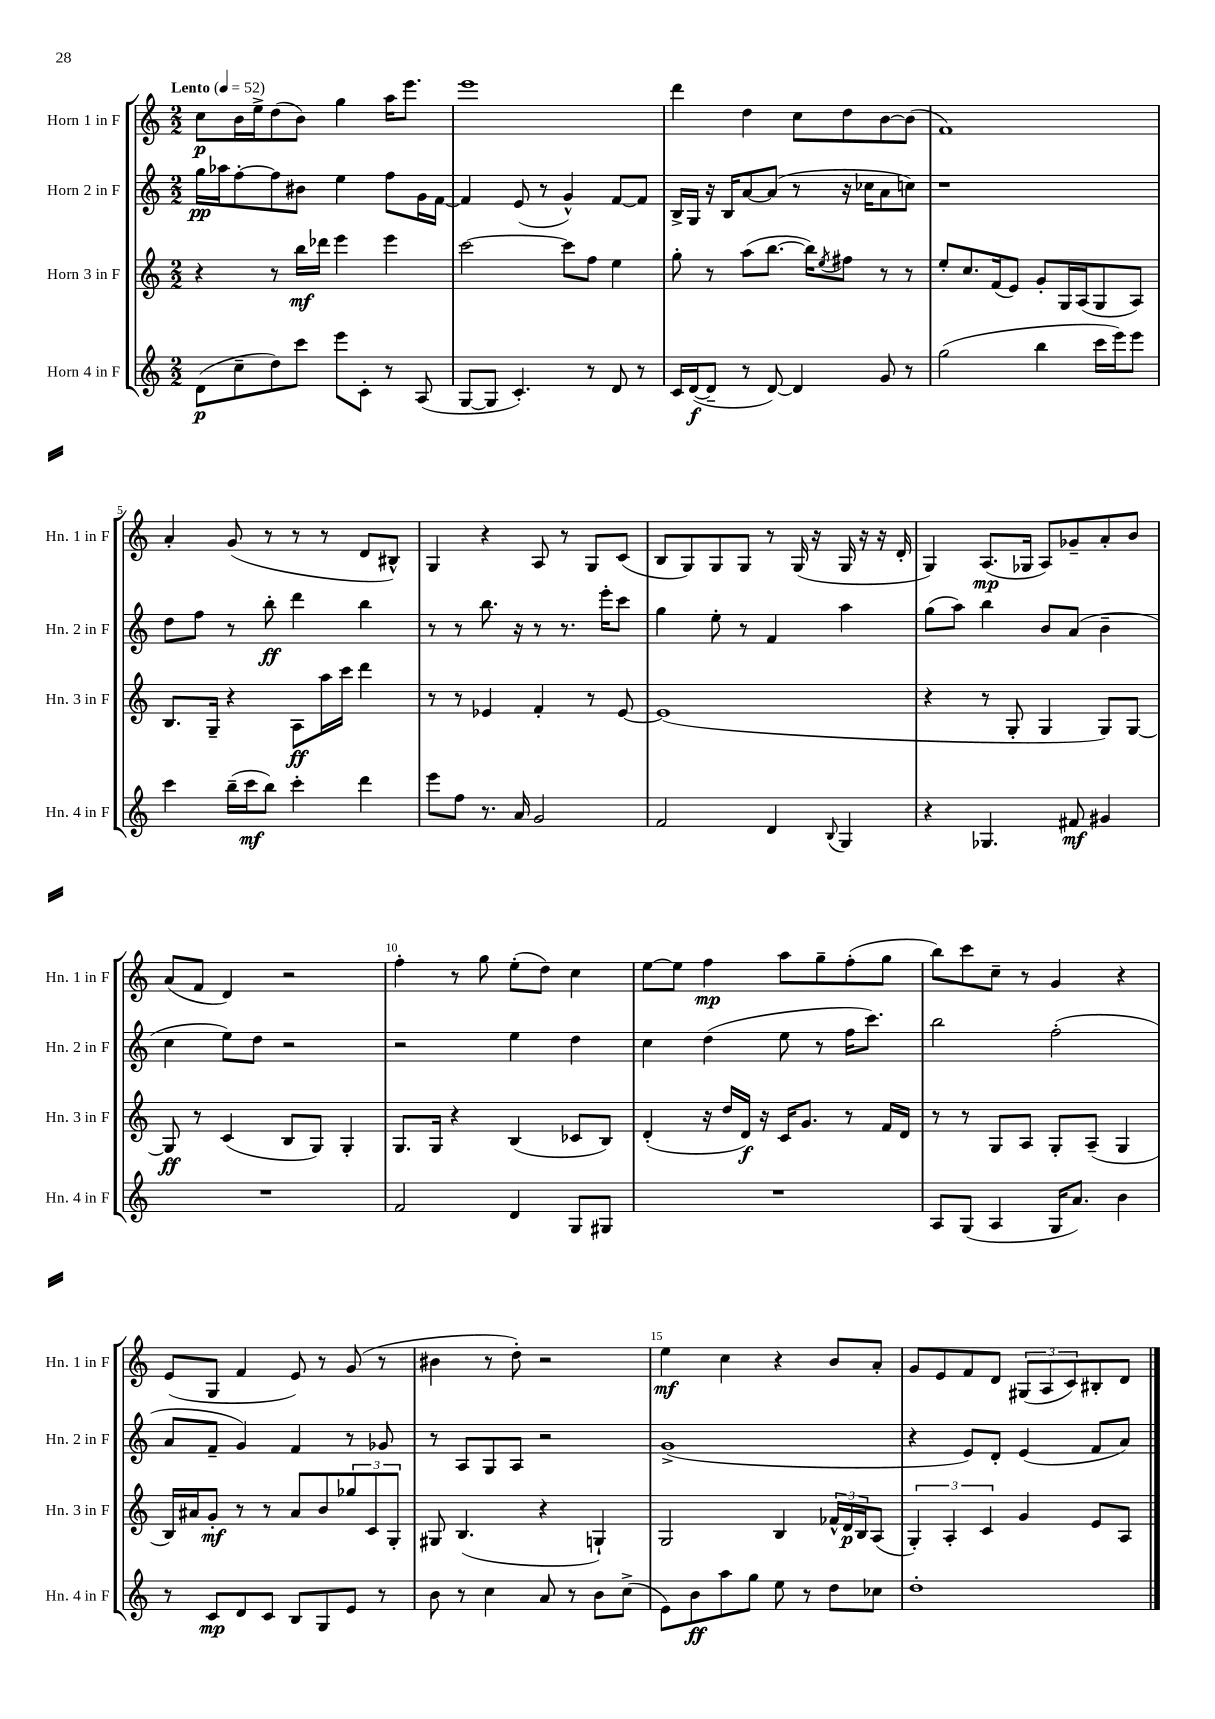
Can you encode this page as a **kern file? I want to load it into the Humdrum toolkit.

**kern	**kern	**kern	**kern
*staff4	*staff3	*staff2	*staff1
*clefG2	*clefG2	*clefG2	*clefG2
*k[]	*k[]	*k[]	*k[]
*M2/2	*M2/2	*M2/2	*M2/2
*MM52	*MM52	*MM52	*MM52
(8d\L	4r	16gg\LL	8cc\L
.	.	16aa-\J	.
8cc~\	.	[8ff'\	16b\L
.	.	.	16ee^\J
8dd\)	8r	8ff\]	(8dd\
8ccc\J	16bb\LL	8b#\J	8b\J)
.	16ddd-\JJ	.	.
8eee\L	4eee\	4ee\	4gg\
8c'\J	.	.	.
8r	4eee\	8ff\L	16aa\LK
.	.	.	8.eee\J
(8A/	.	16g\L	.
.	.	[16f\JJ	.
=	=	=	=
[8G/L	[2ccc\	4f/]	1eee
8G/]J	.	.	.
4.c'/)	.	(8e/	.
.	.	8r	.
.	8ccc\]L	4g^^/)	.
8r	8ff\J	.	.
8d/	4ee\	[8f/L	.
8r	.	8f/]J	.
=	=	=	=
16c/LL	8gg'\	16B^/LL	4ddd\
([16d/J	.	16G/JJ	.
8d~/]J	8r	16r	.
.	.	16B/LK	.
8r	(8aa\L	[8a/	4dd\
[8d/)	[8.bb\J	(8a/]J	.
4d/]	.	8r	8cc\L
.	16bb\]LK)	.	.
.	8qee/	.	.
.	8ff#\J	16r	8dd\
.	.	16cc-\LK	.
8g/	8r	8a\	[8b\
8r	8r	8cc\J)	(8b\]J
=	=	=	=
(2gg\	8ee'/L	1r	1f)
.	8.cc/	.	.
.	(16f/k	.	.
.	8e/J)	.	.
4bb\	8g'/L	.	.
.	16G/L	.	.
.	(16A/J	.	.
16ccc\LL	8G/	.	.
16eee\J)	.	.	.
8eee\J	8A/J)	.	.
=	=	=	=
4ccc\	8.B/L	8dd\L	4a'/
.	.	8ff\J	.
.	16G~/Jk	.	.
(16bb~\LL	4r	8r	(8g/
16ccc\J	.	.	.
8bb\J)	.	8bb'\	8r
4ccc'\	8A\L	4ddd\	8r
.	16aa\L	.	8r
.	16ccc\JJ	.	.
4ddd\	4ddd\	4bb\	8d/L
.	.	.	8B#^^/J)
=	=	=	=
8eee\L	8r	8r	4G/
8ff\J	8r	8r	.
8.r	4e-/	8.bb\	4r
16a/	.	16r	.
2g/	4f'/	8r	8A/
.	.	8.r	8r
.	8r	.	8G/L
.	.	16eee'\LK	.
.	[8e-/	8ccc\J	(8c/J
=	=	=	=
2f/	(1e-]	4gg\	8B/L
.	.	.	8G/)
.	.	8ee'\	8G/
.	.	8r	8G/J
4d/	.	4f/	8r
.	.	.	(16G/
.	.	.	16r
8qqB/	.	.	.
4G/	.	4aa\	16G/
.	.	.	16r
.	.	.	16r
.	.	.	16d'/
=	=	=	=
4r	4r	(8gg\L	4G/)
.	.	8aa\J)	.
4.G-/	8r	4bb\	(8.A/L
.	8G'/	.	.
.	.	.	16G-/Jk
.	4G/	8b/L	8A/L)
8f#/	.	(8a/J	8g-~/
4g#/	8G/L)	4b~\	8a'/
.	[8G/J	.	8b/J
=	=	=	=
1r	8G/]	4cc\	(8a/L
.	8r	.	8f/J
.	(4c/	8ee\L)	4d/)
.	.	8dd\J	.
.	8B/L	2r	2r
.	8G/J)	.	.
.	4G'/	.	.
=	=	=	=
2f/	8.G/L	2r	4ff'\
.	16G/Jk	.	.
.	4r	.	8r
.	.	.	8gg\
4d/	(4B/	4ee\	(8ee'\L
.	.	.	8dd\J)
8G/L	8c-/L	4dd\	4cc\
8G#/J	8B/J)	.	.
=	=	=	=
1r	(4d'/	4cc\	[8ee\L
.	.	.	8ee\]J
.	16r	(4dd\	4ff\
.	16dd/LL	.	.
.	16d/JJ)	.	.
.	16r	.	.
.	16c/LK	8ee\	8aa\L
.	8.g/J	.	.
.	.	8r	8gg~\
.	8r	16ff\LK	(8ff'\
.	.	8.ccc\J)	.
.	16f/LL	.	8gg\J
.	16d/JJ	.	.
=	=	=	=
8A/L	8r	2bb\	8bb\L)
(8G/J	8r	.	8ccc\
4A/	8G/L	.	8cc~\J
.	8A/J	.	8r
16G/LK	8G'/L	(2ff'\	4g/
8.a/J)	.	.	.
.	(8A~/J	.	.
4b\	4G/	.	4r
=	=	=	=
8r	16B/LL)	8a/L	(8e/L
.	16a#/J	.	.
8c/L	8g'/J	8f~/J	8G/J
8d/	8r	4g/)	4f/
8c/J	8r	.	.
8B/L	8a#/L	4f/	8e/)
8G/	8b/	.	8r
8e/J	12gg-/	8r	(8g/
.	12c/	.	.
8r	.	8g-/	8r
.	12G'/J	.	.
=	=	=	=
8b\	8G#/	8r	4b#\
8r	(4.B/	8A/L	.
4cc\	.	8G/	8r
.	.	8A/J	8dd'\)
8a/	4r	2r	2r
8r	.	.	.
8b\L	4G`/)	.	.
(8cc^\J	.	.	.
=	=	=	=
8e\L)	2G/	(1g^	4ee\
8b\	.	.	.
8aa\	.	.	4cc\
8gg\J	.	.	.
8ee\	4B/	.	4r
8r	.	.	.
8dd\L	24f-^^/LL	.	8b/L
.	24d/	.	.
.	24B/J	.	.
8cc-\J	(8A/J	.	8a'/J
=	=	=	=
1dd'	6G'/)	4r	8g/L
.	.	.	8e/
.	6A'/	.	.
.	.	8e/L)	8f/
.	6c/	.	.
.	.	8d'/J	8d/J
.	4g/	(4e/	(12G#/L
.	.	.	12A/
.	.	.	12c/)
.	8e/L	8f/L	8B#'/
.	8A/J	8a/J)	8d/J
==	==	==	==
*-	*-	*-	*-
